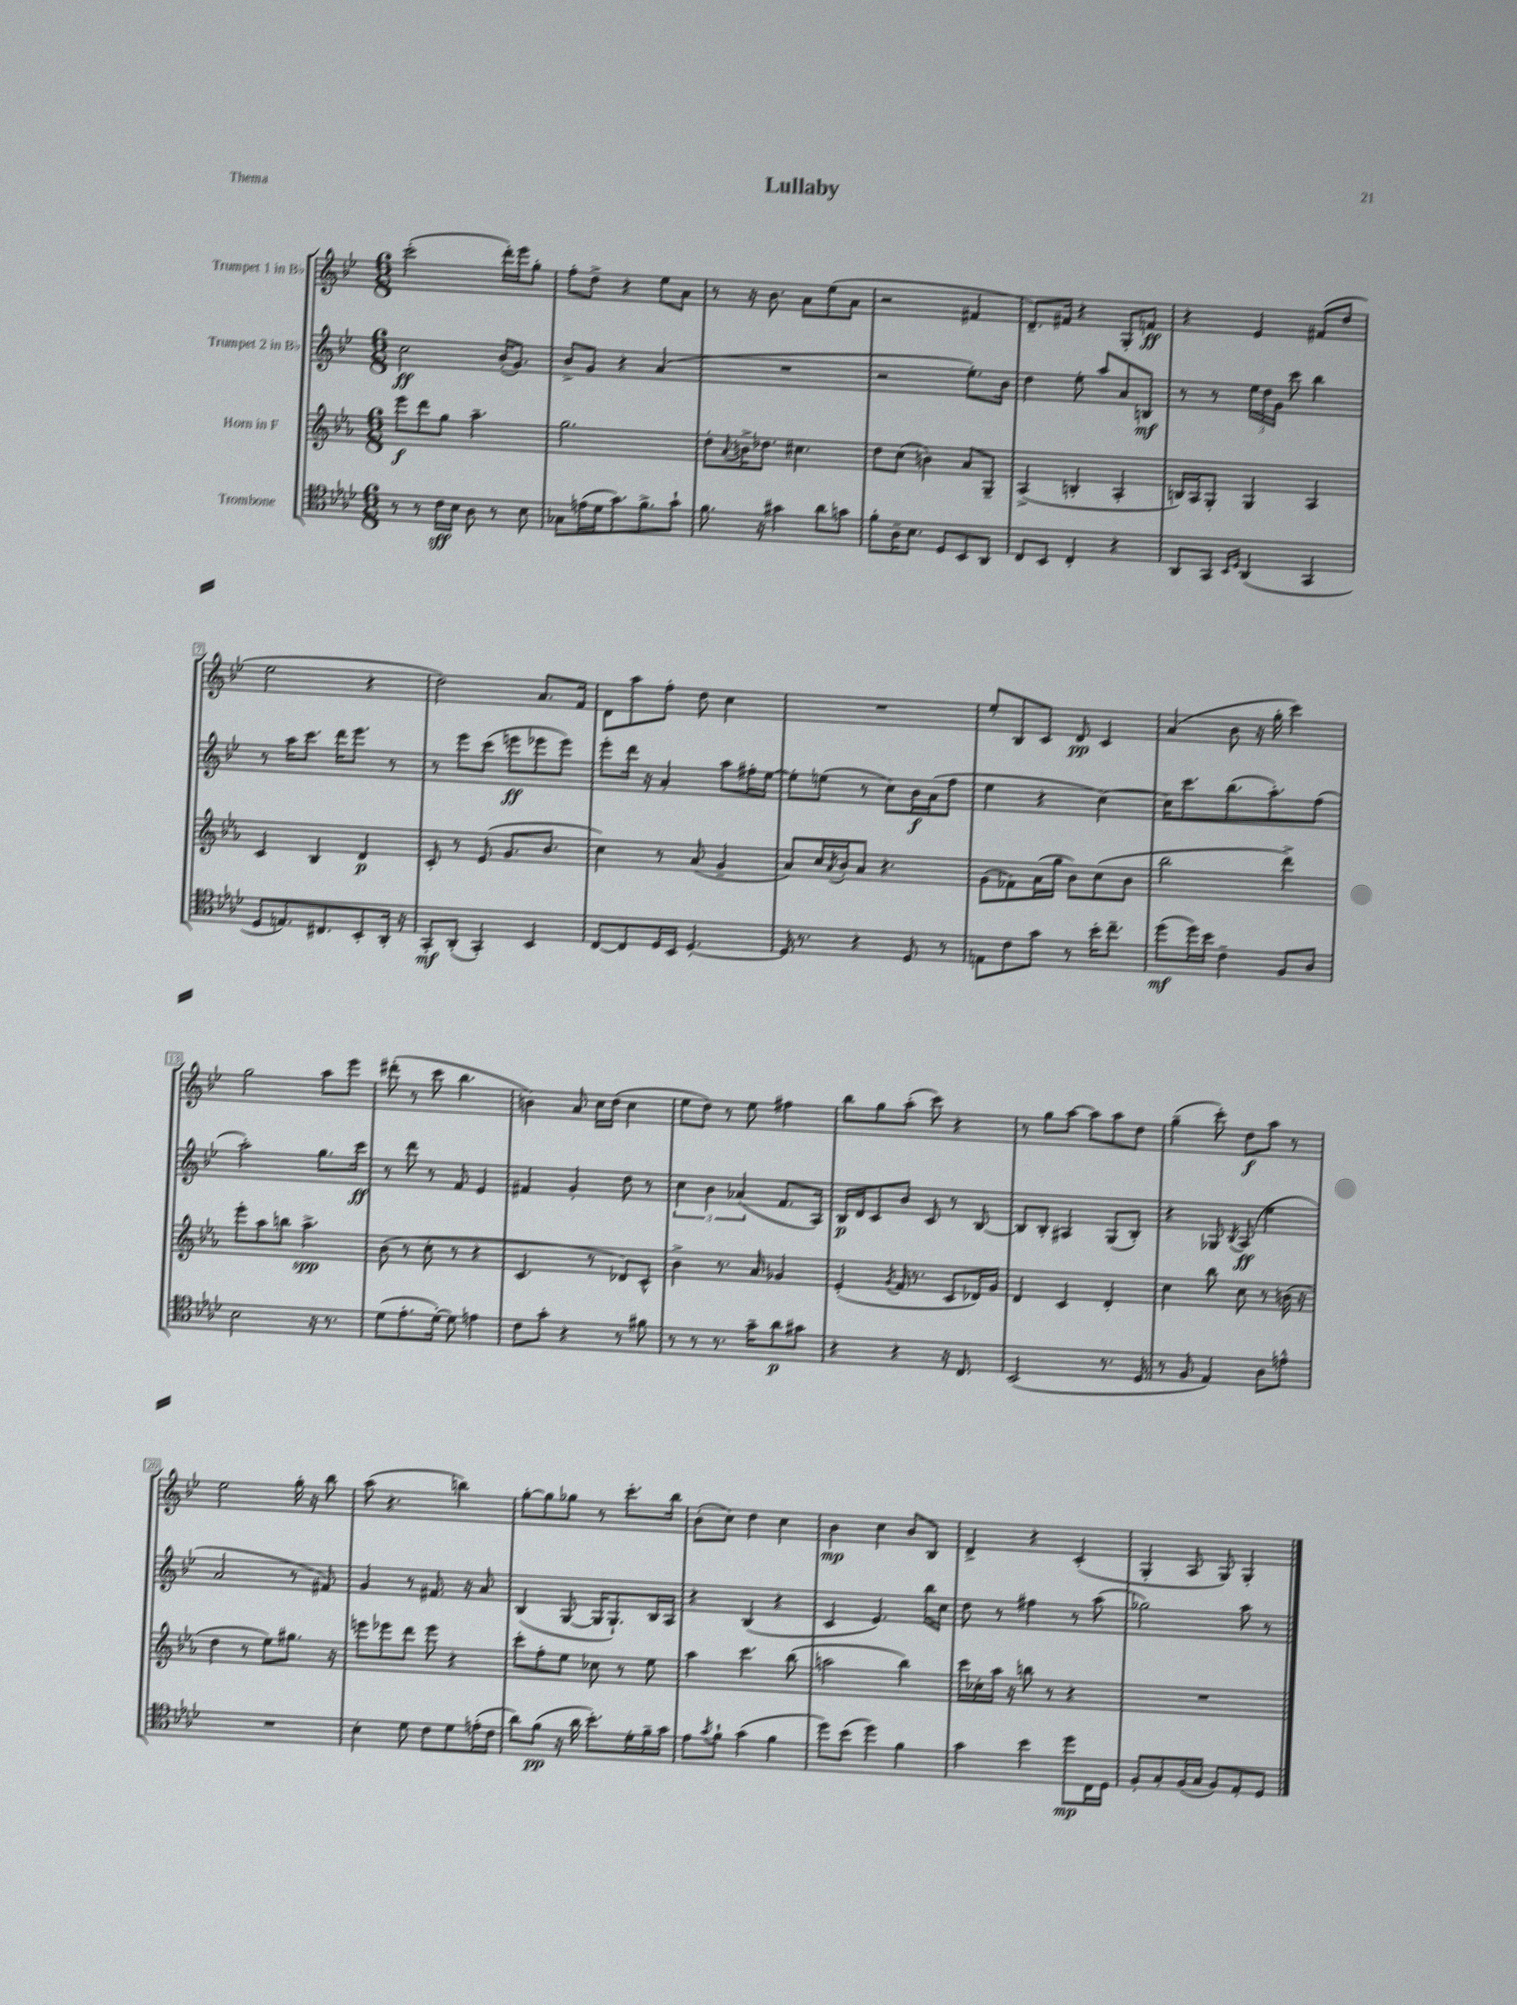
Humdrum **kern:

**kern	**dynam	**kern	**dynam	**kern	**dynam	**kern	**dynam
*part4	*part4	*part3	*part3	*part2	*part2	*part1	*part1
*staff4	*staff4	*staff3	*staff3	*staff2	*staff2	*staff1	*staff1
*I"Trombone	*	*I"Horn in F	*	*I"Trumpet 2 in B♭	*	*I"Trumpet 1 in B♭	*
*clefC4	*	*clefG2	*	*clefG2	*	*clefG2	*
*k[b-e-a-d-]	*	*k[b-e-a-]	*	*k[b-e-]	*	*k[b-e-]	*
*M6/8	*	*M6/8	*	*M6/8	*	*M6/8	*
=1	=1	=1	=1	=1	=1	=1	=1
8r	.	8eee-\L	f	2cc\	ff	(2ccc'\	.
8r	.	8ddd\	.	.	.	.	.
16c\LL	sff	8gg\J	.	.	.	.	.
16B-\JJ	.	.	.	.	.	.	.
8A-\	.	4.aa-~\	.	.	.	.	.
8r	.	.	.	(16b-'/KL	.	16ddd'\LL)	.
.	.	.	.	8.g/J)	.	16eee-\J	.
8B-\	.	.	.	.	.	8gg'\J	.
=2	=2	=2	=2	=2	=2	=2	=2
8G-X\L	.	2.gg\	.	8b-^/L	.	8ff'\L	.
(16en\L	.	.	.	8g/J	.	8dd^\J	.
16d-\J	.	.	.	.	.	.	.
8.g\)	.	.	.	4r	.	4r	.
8.f^\	.	.	.	.	.	.	.
.	.	.	.	(4a/	.	8ee-\L	.
8g`\J	.	.	.	.	.	8a\J	.
=3	=3	=3	=3	=3	=3	=3	=3
8.f\	.	8dd'\L	.	2.r	.	8r	.
.	.	8qqa-/	.	.	.	.	.
.	.	16bn^\K	.	.	.	16r	.
16r	.	8.dd-X\J	.	.	.	8.b-\	.
4g#X\	.	.	.	.	.	.	.
.	.	4.cc#X\	.	.	.	8a\L	.
8a-\L	.	.	.	.	.	(8ee-\	.
8gn\J	.	.	.	.	.	8a\J	.
=4	=4	=4	=4	=4	=4	=4	=4
8f'\L	.	8dd\L	.	2r	.	2r	.
16A-~\K	.	(8cc\J	.	.	.	.	.
8.B-\J	.	.	.	.	.	.	.
.	.	4bn\)	.	.	.	.	.
8D-/L	.	.	.	.	.	.	.
8BB-/	.	8a-/L	.	8.ee-'\L)	.	4f#X/	.
8AA-/J	.	8G~/J	.	.	.	.	.
.	.	.	.	16b-\Jk	.	.	.
=5	=5	=5	=5	=5	=5	=5	=5
8C/L	.	(4A-^/	.	4dd\	.	8.d~/L)	.
8BB-/J	.	.	.	.	.	.	.
.	.	.	.	.	.	16f#X/Jk	.
4C'/	.	4Bn'/	.	8ee-'\	.	4r	.
.	.	.	.	8aa/L	.	.	.
4r	.	4A-'/	.	8a/	.	8G'/L	.
.	.	.	.	8Bn/J	mf	8fn/J	ff
=6	=6	=6	=6	=6	=6	=6	=6
8AA-/L	.	16Bn/LL)	.	8r	.	4r	.
.	.	16A-/J	.	.	.	.	.
8GG/J	.	8G'/J	.	8r	.	.	.
16qqBB-/LL	.	.	.	.	.	.	.
16qqD-/JJ	.	.	.	.	.	.	.
(4AA-/	.	4G/	.	24ee-\LL	.	4e-/	.
.	.	.	.	24dd\	.	.	.
.	.	.	.	24g\JJ	.	.	.
.	.	.	.	8ccc\	.	.	.
4GG/	.	4A-/	.	4bb-\	.	(8f#X/L	.
.	.	.	.	.	.	8dd/J	.
!!LO:LB:g=z
=7	=7	=7	=7	=7	=7	=7	=7
8D-/L	.	4c/	.	8r	.	2ee-\	.
8.En/)	.	.	.	16aa\KL	.	.	.
.	.	.	.	8.ccc\J	.	.	.
.	.	4B-/	.	.	.	.	.
8.C#X/	.	.	.	.	.	.	.
.	.	.	.	16ddd\KL	.	.	.
.	.	.	.	8.eee-\J	.	.	.
8BB-'/	.	4d/	p	.	.	4r	.
16AA-'/Jk	.	.	.	8r	.	.	.
16r	.	.	.	.	.	.	.
=8	=8	=8	=8	=8	=8	=8	=8
8GG'/L	mf	8c'/	.	8r	.	2dd\)	.
(8AA-'/J	.	8r	.	8eee-\L	.	.	.
4GG'/)	.	(8e-/	.	(8ccc\J	.	.	.
.	.	8.g/L	.	8eeen\L	ff	.	.
4BB-/	.	.	.	8eee-X\	.	8.a/L	.
.	.	8.b-/J	.	.	.	.	.
.	.	.	.	8eee-\J)	.	.	.
.	.	.	.	.	.	16f/Jk	.
=9	=9	=9	=9	=9	=9	=9	=9
[8C/L	.	4cc\)	.	8eee-'\L	.	8d\L	.
8C/]	.	.	.	16ddd\Jk	.	8aa\	.
.	.	.	.	16r	.	.	.
16D-/L	.	8r	.	4a'/	.	8ff'\J	.
16BB-/JJ	.	.	.	.	.	.	.
[4.D-'/	.	(8a-/	.	.	.	8dd\	.
.	.	4g~/	.	8aa\L	.	4cc\	.
.	.	.	.	16ff#X'\L	.	.	.
.	.	.	.	[16ee-\JJ	.	.	.
=10	=10	=10	=10	=10	=10	=10	=10
16D-/]	.	8a-/L)	.	8ee-'\L]	.	2.r	.
8.r	.	.	.	.	.	.	.
.	.	16cc/L	.	(8een\J	.	.	.
.	.	8qa-/	.	.	.	.	.
.	.	16b-'/J	.	.	.	.	.
4r	.	8a-/J	.	8r	.	.	.
.	.	4.r	.	8cc\L)	.	.	.
8D-/	.	.	.	16b-\L	f	.	.
.	.	.	.	(16a\J	.	.	.
8r	.	.	.	8ff\J	.	.	.
=11	=11	=11	=11	=11	=11	=11	=11
8En\L	.	(8g\L	.	4ee-\	.	8ee-'/L	.
8c\	.	8f-X\)	.	.	.	8B-/	.
8g\J	.	(16a-\L	.	4r	.	8c/J	.
.	.	16gg\JJ	.	.	.	.	.
8r	.	8b-\L)	.	.	.	8d/	pp
16b-'\KL	.	(8cc\	.	[4cc\)	.	4c/	.
8.cc~\J	.	.	.	.	.	.	.
.	.	8b-\J	.	.	.	.	.
=12	=12	=12	=12	=12	=12	=12	=12
(8dd-\L	mf	2bb-\	.	16cc\KL]	.	(4a/	.
.	.	.	.	8.ccc\	.	.	.
16dd-\L)	.	.	.	.	.	.	.
16b-\JJ	.	.	.	.	.	.	.
4c~\	.	.	.	(8.bb-\	.	8b-\	.
.	.	.	.	.	.	16r	.
.	.	.	.	8.aa'\)	.	16gg'\	.
8F/L	.	4ddd^\)	.	.	.	4ccc\)	.
8A-/J	.	.	.	(8ff\J	.	.	.
!!LO:LB:g=z
=13	=13	=13	=13	=13	=13	=13	=13
2B-\	.	8eee-'\L	.	2aa'\)	.	2gg\	.
.	.	8aa-\	.	.	.	.	.
.	.	8bbn\J	.	.	.	.	.
.	.	4.aa-^\	spp	.	.	.	.
16r	.	.	.	8.gg\L	.	8aa\L	.
8.r	.	.	.	.	.	.	.
.	.	.	.	.	.	8eee-\J	.
.	.	.	.	16ccc\Jk	ff	.	.
=14	=14	=14	=14	=14	=14	=14	=14
(8d-\L	.	(8b-\	.	8r	.	(8ddd#X'\	.
8.e-'\	.	8r	.	8ddd\	.	8r	.
.	.	8cc'\	.	8r	.	8ccc\	.
[16d-'\Jk)	.	.	.	.	.	.	.
8d-\]	.	8r	.	8f/	.	4.bb-\	.
4en\	.	4r	.	4e-/	.	.	.
=15	=15	=15	=15	=15	=15	=15	=15
8c\L	.	4.c/	.	4f#X/	.	4bn\)	.
8g'\J	.	.	.	.	.	.	.
4r	.	.	.	4g'/	.	8a/	.
.	.	8r	.	.	.	16cc\LL	.
.	.	.	.	.	.	(16dd\JJ	.
8r	.	8d-X/L)	.	8dd\	.	4cc\	.
8f#X\	.	8c^^/J	.	8r	.	.	.
=16	=16	=16	=16	=16	=16	=16	=16
8r	.	4b-^\	.	6cc\	.	8ee-\L	.
8r	.	.	.	.	.	8dd\J)	.
.	.	.	.	6b-\	.	.	.
8.r	.	8.r	.	.	.	8r	.
.	.	.	.	(6a-X/	.	.	.
.	.	.	.	.	.	8ee-\	.
16g~\KL	.	16a-/	.	.	.	.	.
8a-\	p	4g-X/	.	8.f/L	.	4ff#X\	.
8g#X\J	.	.	.	.	.	.	.
.	.	.	.	16A/Jk)	.	.	.
=17	=17	=17	=17	=17	=17	=17	=17
4r	.	(4e-'/	.	16B-/LL	p	8bb-\L	.
.	.	.	.	16d/J	.	.	.
.	.	.	.	8c/	.	8gg\	.
.	.	8qg/	.	.	.	.	.
4r	.	16f/	.	8b-/J	.	(8aa'\J	.
.	.	8.r	.	.	.	.	.
.	.	.	.	8c/	.	8ccc\)	.
16r	.	8c/L	.	8r	.	4r	.
8.C/	.	.	.	.	.	.	.
.	.	16d-X/L)	.	[8B-/	.	.	.
.	.	16g/JJ	.	.	.	.	.
=18	=18	=18	=18	=18	=18	=18	=18
(2BB-/	.	4d/	.	8B-/L]	.	8r	.
.	.	.	.	8B-'/J	.	8gg\L	.
.	.	4c/	.	4A#X/	.	[8aa\J	.
.	.	.	.	.	.	8aa\L]	.
8.r	.	4d'/	.	(8G/L	.	8aa\	.
.	.	.	.	8B-'/J)	.	8dd\J	.
16D-/	.	.	.	.	.	.	.
=19	=19	=19	=19	=19	=19	=19	=19
8r	.	4cc\	.	4r	.	(4gg~\	.
8F/	.	.	.	.	.	.	.
4E-/)	.	8bb-\	.	8G-X/	.	8ccc'\)	.
.	.	.	.	8qB-/	.	.	.
.	.	8cc\	.	(8A/	ff	8dd\L	f
8A-\L	.	8r	.	4ee-\	.	8aa\J	.
8en^^\J	.	(16bn\	.	.	.	8r	.
.	.	16r	.	.	.	.	.
!!LO:LB:g=z
=20	=20	=20	=20	=20	=20	=20	=20
2.r	.	4dd\	.	2a/	.	2ee-\	.
.	.	8r	.	.	.	.	.
.	.	8ee-\L)	.	.	.	.	.
.	.	8.gg#X\J	.	8r	.	16gg'\	.
.	.	.	.	.	.	16r	.
.	.	.	.	8f#X/)	.	8bb-\	.
.	.	16r	.	.	.	.	.
=21	=21	=21	=21	=21	=21	=21	=21
4B-'\	.	8eeen\L	.	4g/	.	(8aa\	.
.	.	8eee-X\	.	.	.	4.r	.
8d-\	.	8ddd\J	.	8r	.	.	.
8c\L	.	8eee-\	.	8.f#X/	.	.	.
8d-\	.	4r	.	.	.	4bbn\)	.
.	.	.	.	16r	.	.	.
(16en'\L	.	.	.	8a/	.	.	.
16c\JJ	.	.	.	.	.	.	.
=22	=22	=22	=22	=22	=22	=22	=22
8a-\L)	.	8ccc'\L	.	(4B-/	.	[8gg'\L	.
(8f\J	pp	8ff'\	.	.	.	8gg\]	.
16r	.	8ee-\J	.	[8G/	.	8gg-X\J	.
16a-\	.	.	.	.	.	.	.
8.b-'\L)	.	8cc-X\	.	16G/KL]	.	8r	.
.	.	.	.	8.G`/)	.	.	.
.	.	8r	.	.	.	8.ccc'\L	.
16d-'\L	.	.	.	.	.	.	.
16f~\	.	8ee-\	.	16B-/L	.	.	.
16g\JJ	.	.	.	16A/JJ	.	16bb-\Jk	.
=23	=23	=23	=23	=23	=23	=23	=23
8e-\L	.	4aa-\	.	4r	.	(8b-'\L	.
8qg/	.	.	.	.	.	.	.
8f`\J	.	.	.	.	.	8cc\J)	.
(4g\	.	4.ccc\	.	(4B-/	.	4dd\	.
4f\	.	.	.	4r	.	4cc\	.
.	.	(8bb-\	.	.	.	.	.
=24	=24	=24	=24	=24	=24	=24	=24
8dd-\L)	.	2aan\	.	4c/	.	4b-\	mp
(8b-\J	.	.	.	.	.	.	.
4dd-\)	.	.	.	4.e-/)	.	4cc\	.
4f\	.	4bb-\)	.	.	.	8b-/L	.
.	.	.	.	16bb-\LL	.	8B-/J	.
.	.	.	.	16cc\JJ	.	.	.
=25	=25	=25	=25	=25	=25	=25	=25
4g\	.	16ccc\LL	.	8dd\	.	4d^/	.
.	.	16cc-X'\	.	.	.	.	.
.	.	16aa-\JJ	.	8r	.	.	.
.	.	16r	.	.	.	.	.
4b-\	.	8bbn\	.	4ff#X\	.	4r	.
.	.	8r	.	.	.	.	.
8dd-\L	mp	4r	.	8r	.	(4c'/	.
16C\L	.	.	.	(8aa\	.	.	.
16D-\JJ	.	.	.	.	.	.	.
=26	=26	=26	=26	=26	=26	=26	=26
8F'/L	.	2.r	.	2gg-X\)	.	4G'/	.
8G'/	.	.	.	.	.	.	.
(16F/L	.	.	.	.	.	8A/	.
16G/JJ	.	.	.	.	.	.	.
8F/L)	.	.	.	.	.	8G/)	.
8E-'/	.	.	.	8aa\	.	4G'/	.
8D-/J	.	.	.	8r	.	.	.
==	==	==	==	==	==	==	==
*-	*-	*-	*-	*-	*-	*-	*-
